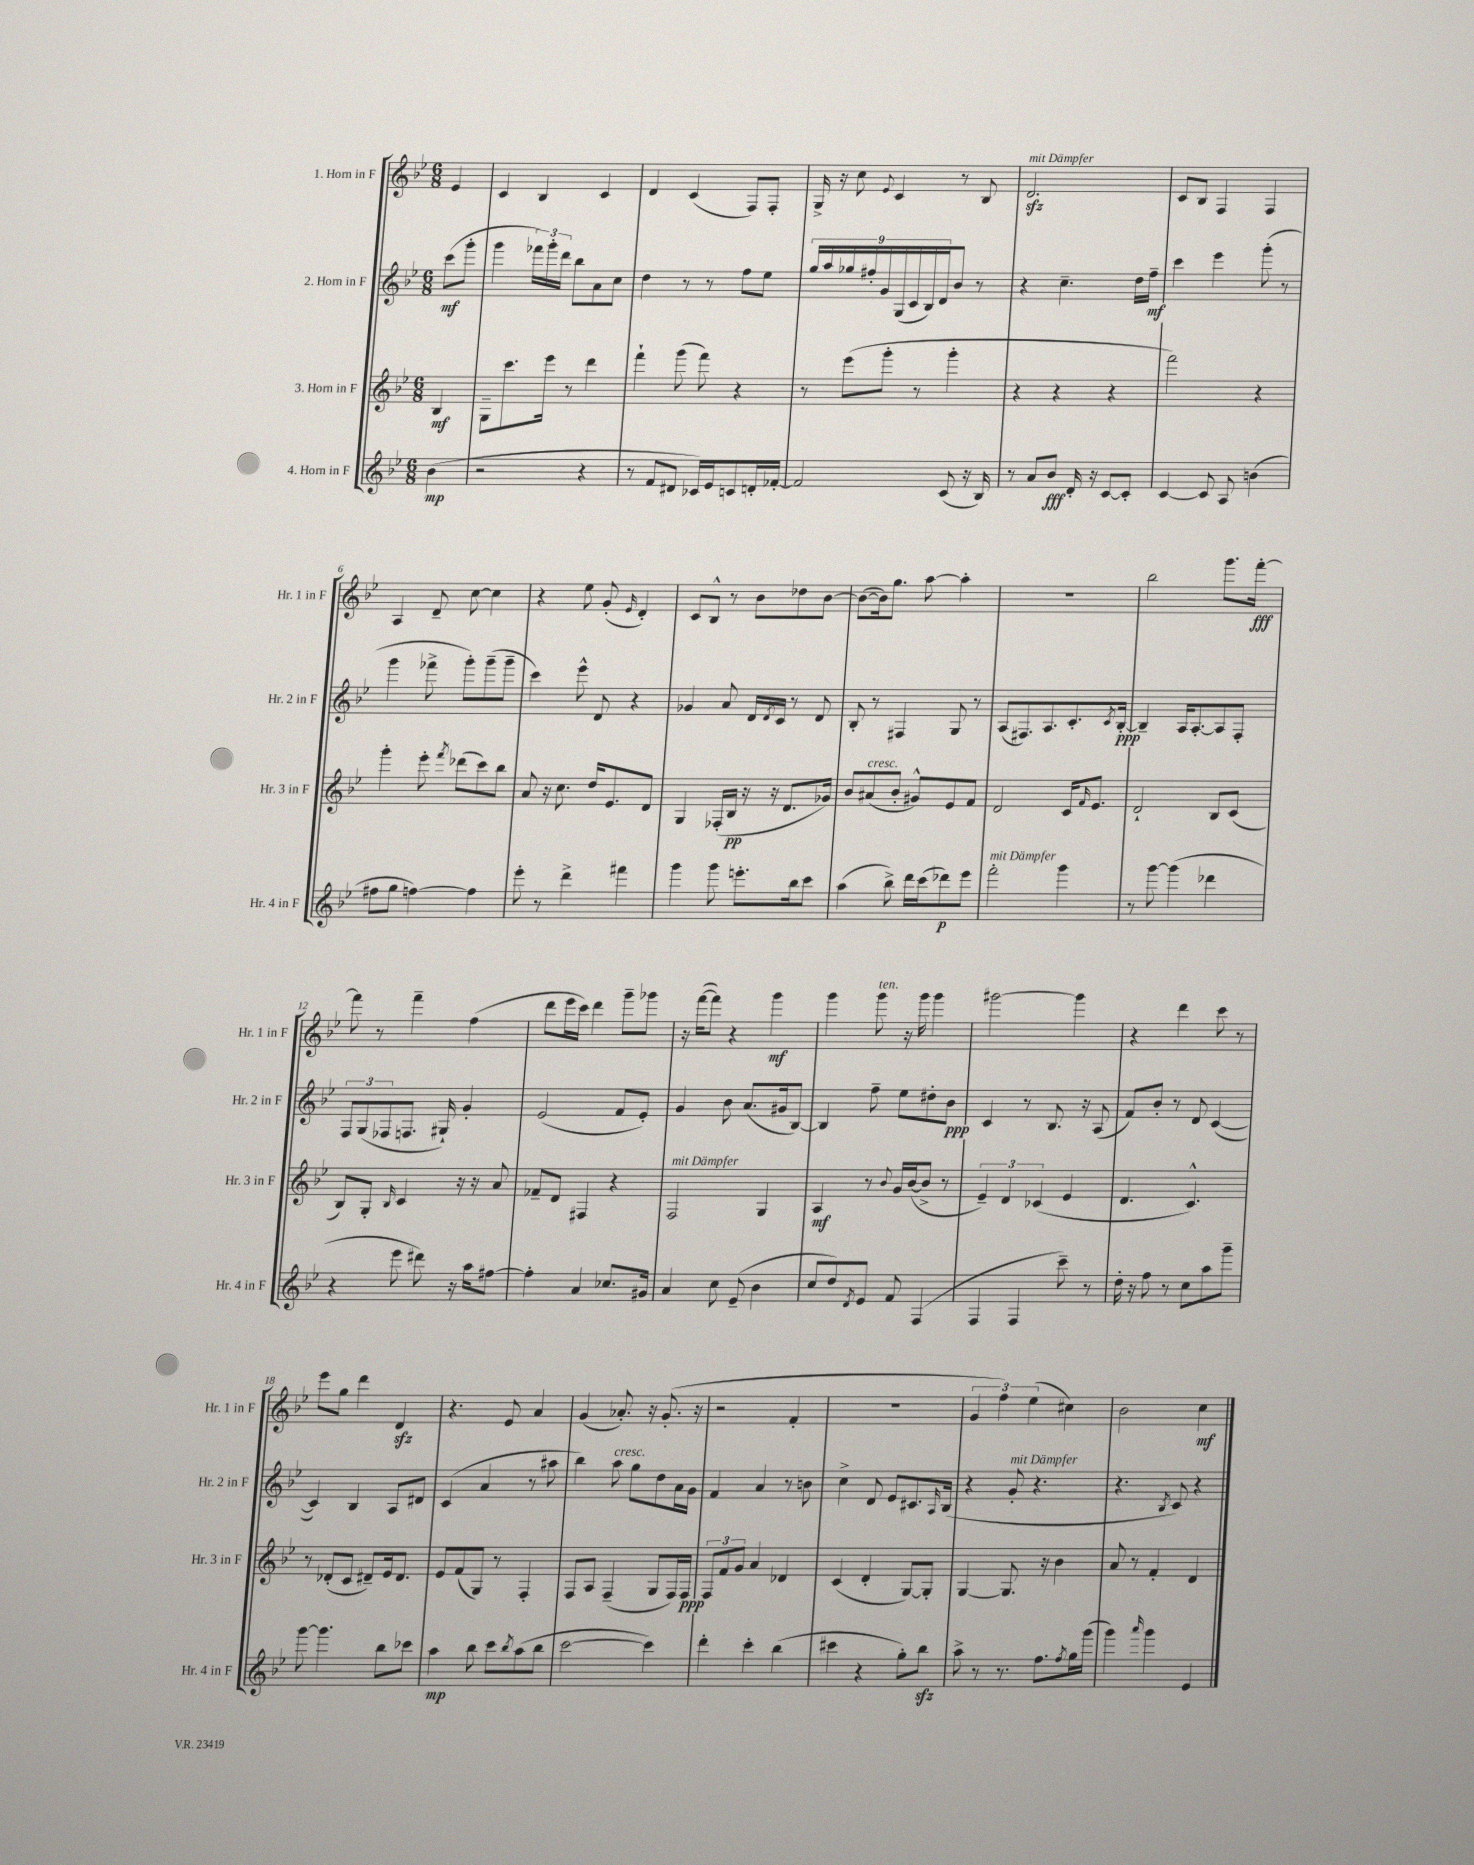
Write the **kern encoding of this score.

**kern	**kern	**kern	**kern
*staff4	*staff3	*staff2	*staff1
*clefG2	*clefG2	*clefG2	*clefG2
*k[b-e-]	*k[b-e-]	*k[b-e-]	*k[b-e-]
*M6/8	*M6/8	*M6/8	*M6/8
(4b-\	4B-/	(8ccc\L	4e-/
.	.	8ggg'\J	.
=	=	=	=
2r	8G~\L	4ggg\	4c/
.	8.ccc\	.	.
.	.	24fff-\LL)	4B-/
.	.	24ggg'\	.
.	16eee-\Jk	.	.
.	.	24ddd\JJ	.
.	8r	8bb-\L	.
4r	4ddd\	8a\	4c/
.	.	8cc\J	.
=	=	=	=
8r	4fff`\	4dd\	4d/
8f/L	.	.	.
8d#/J	(8ggg\	8r	(4c/
16c-/LL)	8fff\)	8r	.
16e-/J	.	.	.
8c/	4r	8ff\L	8F/L)
16d'/L	.	8ee-\J	8F'/J
[16f-'/JJ	.	.	.
=	=	=	=
2f-/]	8r	18gg/LL	16G^/
.	.	18aa/	.
.	.	.	16r
.	.	18gg-/	.
.	(8eee-\L	.	8cc\
.	.	18ff#'/	.
.	.	18g/	.
.	.	.	8qqe-/
.	8ggg'\J	.	4c/
.	.	(18G/	.
.	.	18c/	.
.	8r	.	.
.	.	18B-/)	.
.	.	18d/J	.
(8c/	4ggg'\	8b-/J	8r
16r	.	8r	8B-/
16B-/)	.	.	.
=	=	=	=
8r	4r	4r	2.d/
8a/L	.	.	.
8b-/J	4r	4.cc~\	.
16d'/	.	.	.
16r	.	.	.
[8c/L	4r	.	.
8c'/]J	.	16dd\LL	.
.	.	16ff~\JJ	.
=	=	=	=
[4c/	2fff\)	4ccc\	8c/L
.	.	.	8B-/J
8c/]	.	4eee-\	4F/
8A/	.	.	.
(4b\	4r	(8ggg'\	4F/
.	.	8r	.
=	=	=	=
8ff#\L	4ggg'\	4ggg\	4A/
8gg\J	.	.	.
[4ff\)	8eee-'\	8fff-^\	8d~/
.	8qfff/	.	.
.	(8ddd-\L	8ggg'\L)	[8cc\
4ff\]	8ccc\)	(8ggg~\	4cc\]
.	8bb-\J	8ggg~\J	.
=	=	=	=
8eee-'\	8a/	4ccc\)	4r
8r	16r	.	.
.	8.cc\	.	.
4ddd^\	.	8eee-^^\	8ee-\
.	16dd/LK	8d/	(8g'/
.	8.e-/	.	.
.	.	.	16qqe-/
4fff#\	.	4r	4d'/)
.	8d/J	.	.
=	=	=	=
4ggg\	4G/	4g-/	8c/L
.	.	.	8B-^^/J
8ggg\	(16F-'/LL	8a/	8r
.	16B-/JJ	.	.
8.eee'\L	16r	16d/LL	8b-\L
.	.	8qd/	.
.	16r	16c/JJ	.
.	8.d/L	8r	8dd-\
16bb-\k	.	.	.
8ccc\J	.	8d/	[8b-\J
.	16g-/Jk)	.	.
=	=	=	=
(4aa\	8b-/L	8B-'/	(8b-\_L
.	(8a#/	8r	16b-\]k)
.	.	.	8.gg\J
8bb-^\)	8b-'/J	4F#/	.
16ddd\LL	8g#^^/L)	.	[8aa\
(16ccc\J	.	.	.
8ddd-\)	8e-/	8G/	4aa'\]
8eee-\J	8f/J	8r	.
=	=	=	=
2fff'\	2d/	(8A/L	2.r
.	.	8.F#/)	.
.	.	8.A/	.
4ggg\	16c/LK	8.c'/	.
.	16qqf/	.	.
.	8.e-/J	.	.
.	.	8qc/	.
.	.	[16B-'/Jk	.
=	=	=	=
8r	2d`/	4B-~/]	2bb-\
[8ggg\	.	.	.
(4ggg\]	.	16A/LK	.
.	.	[8.A'/	.
4ddd-\	8B-/L	8A/]	8.ggg\L
.	(8c/J	8F'/J	.
.	.	.	[16fff'\Jk
=	=	=	=
4r	8B-/L)	12F/L	8fff\]
.	.	(12G/	.
.	8G'/J	.	8r
.	.	12F-/	.
.	16qqB-/	.	.
8eee-\	4c/	8.F/J	4fff~\
8ddd#\)	.	.	.
.	.	16G#`/)	.
16r	16r	4g'/	(4ff\
16aa\LK	16r	.	.
[8ff#\J	8a/	.	.
=	=	=	=
4ff#'\]	8f-~/L	(2e-/	8ddd\L
.	8d/J	.	16eee-\L
.	.	.	16ccc\JJ)
4a/	4F#/	.	4ddd\
8.cc-/L	4r	8f/L	8ggg~\L
.	.	8e-'/J)	8ggg-\J
16g#/Jk	.	.	.
=	=	=	=
4a/	2F/	4g/	16r
.	.	.	([16fff\LK
.	.	.	8fff\]J)
8cc\	.	8b-\	4r
(8e-~/	.	(8.a/L	.
4b-\	4G/	.	4ggg\
.	.	16g#/k	.
.	.	[8B-/J)	.
=	=	=	=
8cc/L	4A/	4B-/]	4ggg\
8dd/)	.	.	.
8qd/	.	.	.
8e-/J	8r	8ff~\	8ggg\
.	8qqb-/	.	.
8f/	16g/LL	8ee-\L	16r
.	([16b-/J	.	16ggg\
(4F/	8b-^/]J	8dd#'\	4ggg\
.	8r	8b-\J	.
=	=	=	=
4F/	6e-~/)	4c/	[2ggg#\
.	6d/	.	.
4F/	.	8r	.
.	(6c-/	.	.
.	.	8.B-/	.
8ccc~\)	4e-/	.	4ggg#\]
.	.	16r	.
8r	.	(8A/	.
=	=	=	=
16dd'\	4.d/	8f/L)	4r
16r	.	.	.
8ff\	.	8b-'/J	.
8r	.	8r	4ddd\
8cc\L	4.c^^/)	8d/	.
8aa\	.	([4c/	8ccc\
8ggg~\J	.	.	8r
=	=	=	=
[8ggg\	8r	4c/])	8eee-\L
4.ggg\]	(8d-'/L	.	8gg\J
.	8c/J	4B-/	4ddd\
.	8d#~/L)	.	.
8bb-\L	16e-/k	8A/L	4d/
.	8.d#/J	.	.
8ccc-\J	.	8d#/J	.
=	=	=	=
4aa\	8e-/L	(4c/	4.r
.	(8f/	.	.
8bb-\	8G/J)	4a/	.
8ccc\L	8r	.	8e-/
8qbb-/	.	.	.
(8aa\	4F'/	8r	4a/
8bb-\J	.	8aa#\	.
=	=	=	=
[2ccc\	8F/L	4bb-\)	(4g/
.	8A/J	.	.
.	(4F~/	8aa\	8.a-'/)
.	.	8gg\L	.
.	.	.	16r
4ccc\])	8G/L	8dd\	(8.g'/
.	16F/L)	16a\L	.
.	16F/JJ	16g\JJ	16r
=	=	=	=
4ddd'\	12F/L	4f/	2r
.	12f/	.	.
.	12g/J	.	.
4ccc'\	4a/	4a/	.
(4bb-\	4d-/	8r	4f'/
.	.	8b\	.
=	=	=	=
4ccc#\	(4c/	4cc^\	2.r
4r	4d'/	8d/	.
.	.	8e-/L	.
8gg'\L)	[8G/L)	8.c#/	.
8bb-\J	8G'/]J	.	.
.	.	16qqA/	.
.	.	(16B-/Jk	.
=	=	=	=
8aa^\	[4G/	4r	6g/
8r	.	.	.
.	.	.	6ff\)
8.r	8.G/]	8g'/	.
.	.	.	(6ee-\
.	.	4.r	.
8.ff\L	16r	.	.
.	4b-\	.	4cc#\)
8qff/	.	.	.
16gg\L	.	.	.
(16ggg\JJ	.	.	.
=	=	=	=
4ggg\)	8a/	4.r	2b-\
.	8r	.	.
16qqaaa/	.	.	.
4ggg\	4f'/	.	.
.	.	8qB-/	.
.	.	8c/)	.
4e-/	4d/	4r	4cc\
==	==	==	==
*-	*-	*-	*-
